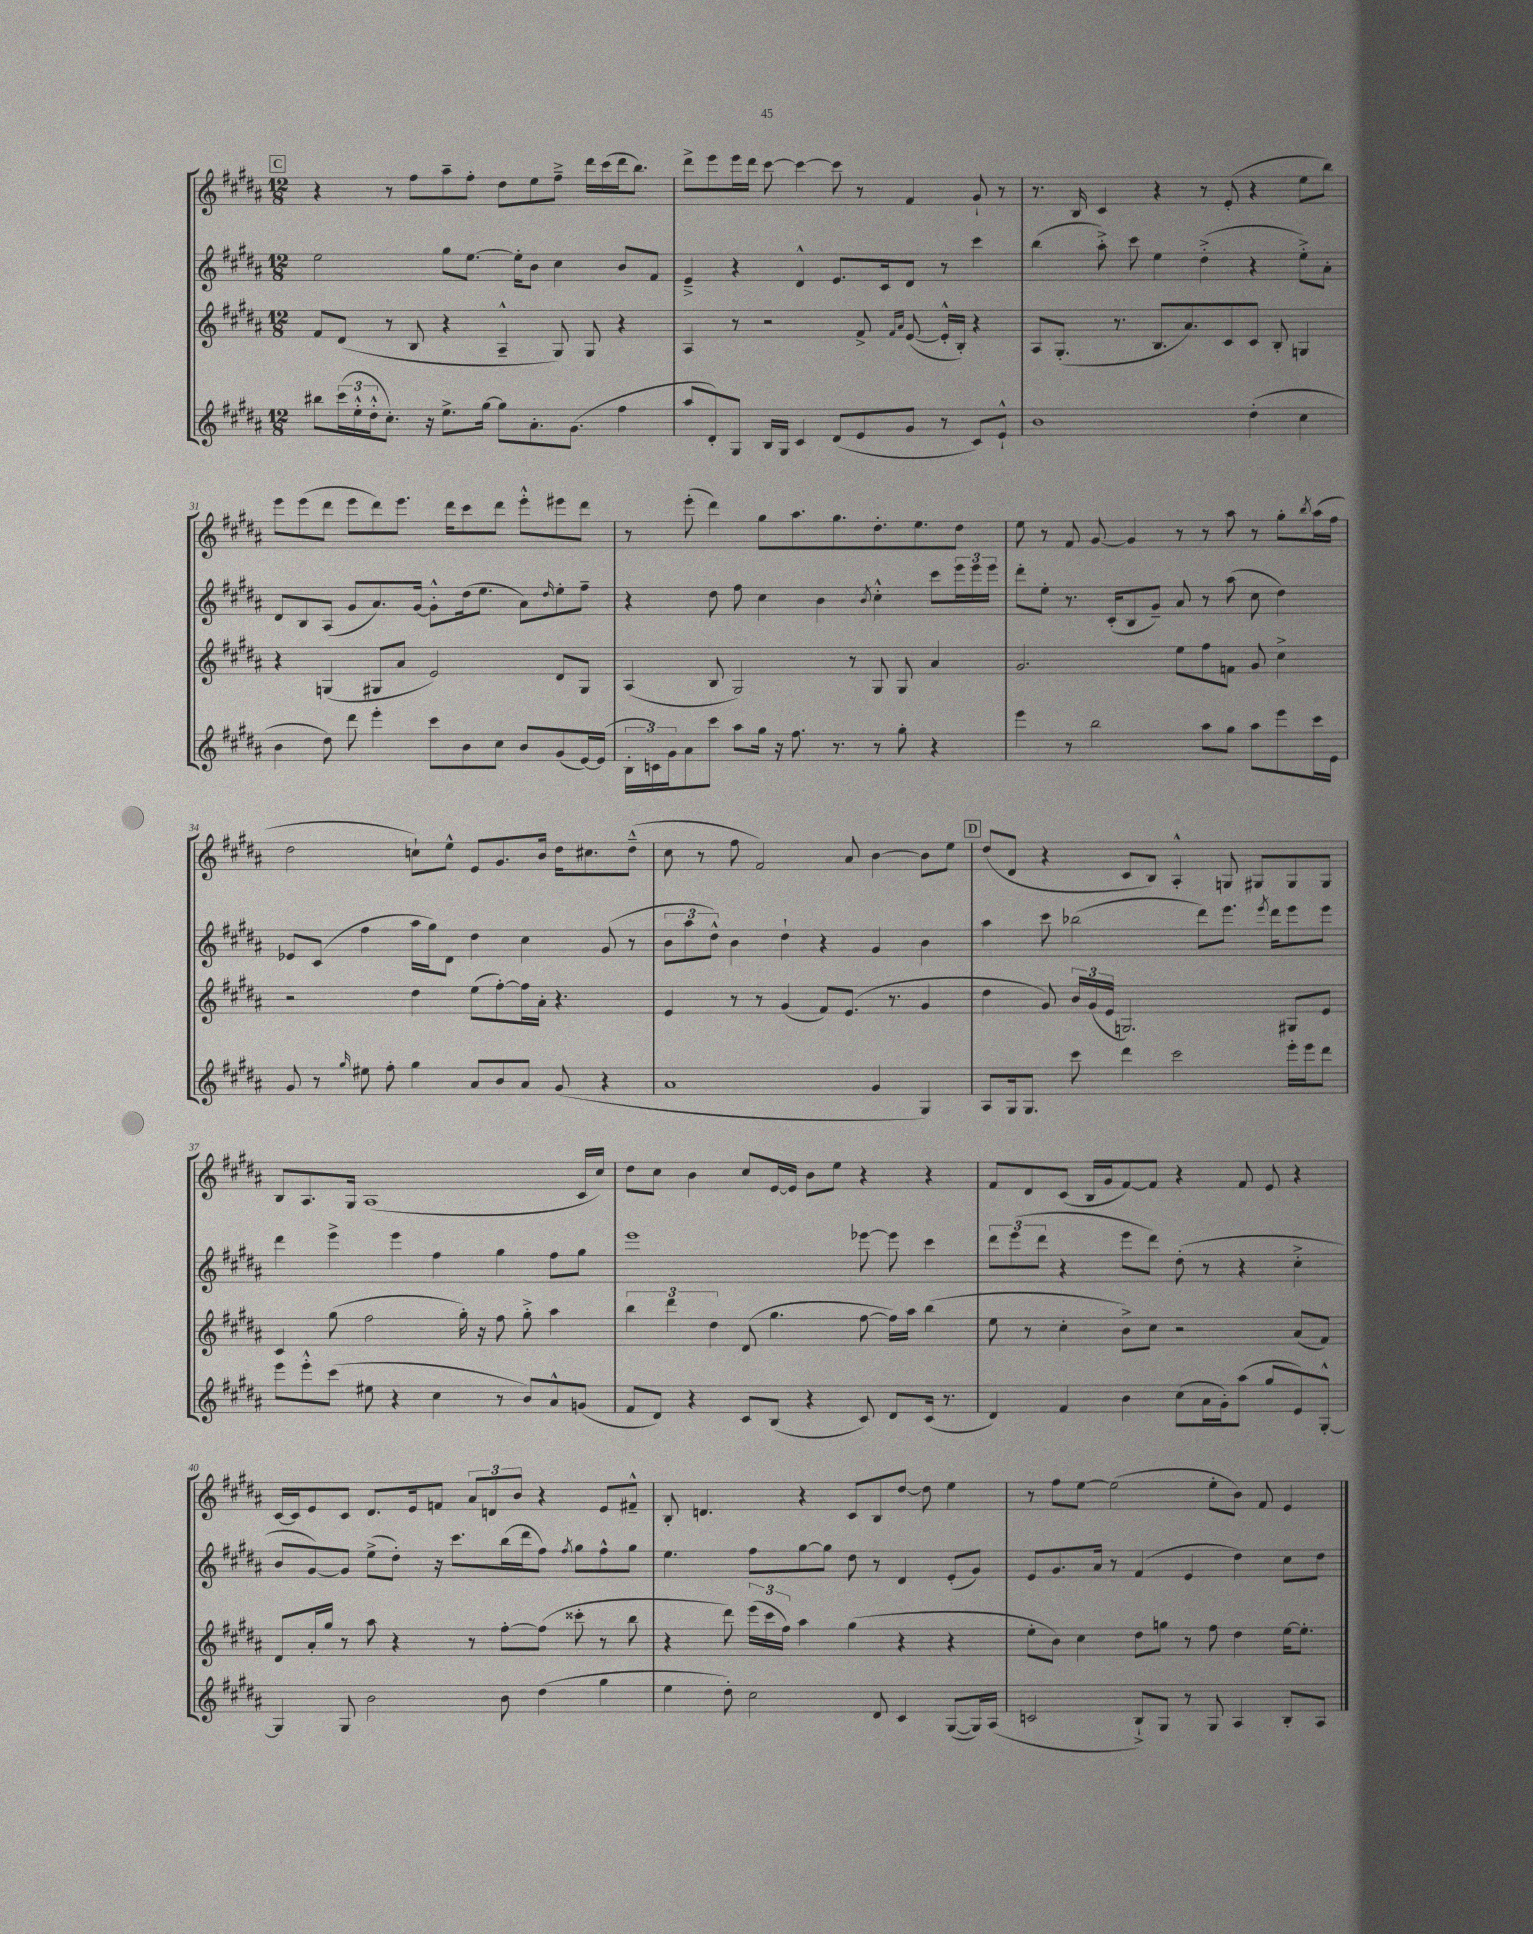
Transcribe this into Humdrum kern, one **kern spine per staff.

**kern	**kern	**kern	**kern
*staff4	*staff3	*staff2	*staff1
*clefG2	*clefG2	*clefG2	*clefG2
*k[f#c#g#d#a#]	*k[f#c#g#d#a#]	*k[f#c#g#d#a#]	*k[f#c#g#d#a#]
*M12/8	*M12/8	*M12/8	*M12/8
8bb#\L	8f#/L	2ee\	4r
(24ccc#\L	(8d#/J	.	.
24ee'^^\	.	.	.
24dd#'^^\J	.	.	.
8.cc#'\J)	8r	.	8r
.	8B/	.	8ff#\L
16r	.	.	.
8.ee^\L	4r	8gg#\L	8aa#~\
.	.	[8.ee\J	8ff#'\J
[16gg#\Jk	.	.	.
8gg#\]L	4A#~^^/	.	8dd#\L
.	.	16ee'\]LK	.
8.a#'\	.	8b\J	8ee\
.	8G#/)	4cc#\	8ff#~^\J
(8.g#\J	.	.	.
.	8G#/	.	16ddd#\LL
.	.	.	(16ccc#\
4ff#\	4r	8b/L	16ddd#\J
.	.	.	8.bb\J)
.	.	8f#/J	.
=	=	=	=
8aa#/L	4A#/	4e~^/	8ddd#^\L
8d#'/)	.	.	8eee\
8G#/J	8r	4r	16eee\L
.	.	.	16ddd#\JJ
16B/LL	2r	.	[8ccc#\
16G#/JJ	.	.	.
4c#/	.	4d#^^/	4ccc#\_
(8d#/L	.	8.e/L	8ccc#\]
8e/	8f#^/	.	8r
.	.	16c#/k	.
.	16qqf#/LL	.	.
.	16qqa#/JJ	.	.
8g#/J	([8e/	8d#/J	4f#/
8r	16e'^^/]LL	8r	.
.	16B'/JJ)	.	.
8c#/L)	4r	4ccc#\	8g#`/
8e`^^/J	.	.	8r
=	=	=	=
1b	8A#/L	(4bb\	8.r
.	(8.G#'/J	.	.
.	.	.	16B/
.	.	8aa#'^\)	4c#/
.	8.r	.	.
.	.	8ccc#\	.
.	8.B/L	4ee\	4r
.	8.a#/)	.	.
.	.	(4dd#'^\	8r
.	8c#/	.	(8e'/
(4dd#'\	8c#/J	4r	4r
.	8B'/	.	.
4cc#\	4G/	8ee'^\L)	8ee\L
.	.	8a#'\J	8bb\J)
=	=	=	=
4b\	4r	8d#/L	8eee\L
.	.	8B/	(8eee\
8dd#\)	(4G/	(8A#/J	8ddd#\J
8ddd#\	.	8g#/L	8eee\L
4eee'\	8G#/L	8.a#/)	8ddd#\)
.	8a#/J	.	8.eee\J
.	.	[16g#/Jk	.
8ccc#\L	2e/)	8g#'^^\]L	.
.	.	.	16ddd#\LK
8b\	.	(16dd#\k	8ccc#\
.	.	8.ee\J	.
8cc#\J	.	.	8ddd#\J
8b/L	.	8a#\L)	8eee'^^\L
.	.	16qqdd#/	.
(8g#/	8d#/L	8ee'\	8eee#\
[16e/L)	8G#/J	8ff#~\J	8ddd#\J
(16e/]JJ	.	.	.
=	=	=	=
24B'\LL	(4A#/	4r	8r
24c\)	.	.	.
24g#\J	.	.	.
8a#\	.	.	(8eee'\
8ccc#\J	8B/	8dd#\	4ddd#\)
8aa#\L	2G#/)	8ff#\	.
16gg#\Jk	.	4cc#\	8gg#\L
16r	.	.	.
8.ff#\	.	.	8.aa#\
.	.	4b\	.
8.r	.	.	8.gg#\
.	8r	.	.
.	.	8qb/	.
8r	8G#/	4cc#'^^\	8.dd#'\
8gg#'\	8G#/	.	.
.	.	.	8.ee\
4r	4a#/	8ccc#\L	.
.	.	24eee\L	8dd#\J
.	.	24eee\	.
.	.	24eee\JJ	.
=	=	=	=
4eee\	2.g#/	8ddd#'\L	8ee\
.	.	8ee'\J	8r
8r	.	8.r	8f#/
2bb\	.	.	[8g#/
.	.	(16c#'/LK	.
.	.	8B/	4g#/]
.	.	8g#~/J)	.
.	8ee\L	8a#/	8r
8aa#\L	8ff#\	8r	8r
8gg#\J	8f\J	(8aa#\	8aa#\
8aa#\L	8g#/	8cc#\	8r
8eee\	4cc#^\	4dd#\)	8gg#'\L
.	.	.	8qbb/
16ccc#\L	.	.	(16aa#\L
16e\JJ	.	.	16ff#\JJ
=	=	=	=
8g#/	2r	8e-/L	2dd#\
8r	.	(8c#/J	.
16qqgg#/	.	.	.
8ee#\	.	4ff#\	.
8ff#'\	.	.	.
4gg#\	4dd#\	16aa#\LL	8cc`\L)
.	.	16gg#\J)	.
.	.	8d#\J	8ee^^\J
8a#/L	(8ee\L	4dd#\	8e/L
8b/	[8ff#'\)	.	8.g#/
8a#/J	16ff#\]L	4cc#\	.
.	16a#'\JJ	.	16b/Jk
(8g#/	4.r	.	16dd#\LK
.	.	.	8.cc#\
4r	.	(8g#/	.
.	.	8r	(8dd#~^^\J
=	=	=	=
1a#	4e/	12b\L	8cc#\
.	.	12aa#\	.
.	.	.	8r
.	.	12dd#^^\J)	.
.	8r	4b\	8ff#\
.	8r	.	2f#/)
.	(4g#/	4dd#`\	.
.	8f#/L)	4r	.
.	(8.e/J	.	8a#/
4g#/	.	4g#/	[4b\
.	8.r	.	.
4G#/)	4g#/	4b\	8b\]L
.	.	.	8ee\J
=	=	=	=
8A#/L	4dd#\	4aa#\	(8dd#/L
16G#/k	.	.	8d#/J
8.G#/J	.	.	.
.	8g#/)	8ccc#\	4r
8ccc#\	24b/LL	(2bb-\	.
.	(24g#/	.	.
.	24e/JJ	.	.
4ddd#\	2.G/)	.	8c#/L
.	.	.	8B/J)
2ccc#\	.	.	4A#'^^/
.	.	8ddd#\L)	.
.	.	8.eee\J	8G/
.	.	.	8G#/L
.	.	8qeee/	.
.	.	16ddd#\LK	.
16eee'\LL	8G#/L	8eee\	8G#/
16eee\J	.	.	.
8ddd#\J	8e/J	8eee\J	8G#/J
=	=	=	=
8eee\L	4c#/	4ddd#\	8B/L
8eee'^^\	.	.	8.A#/
(8ccc#\J	(8gg#\	4eee^\	.
.	.	.	16G#/Jk
8ee#\	2ff#\	.	(1A#
4r	.	4eee\	.
4cc#\	.	4ff#\	.
.	16gg#'\)	.	.
.	16r	.	.
8r	8ff#\	4gg#\	.
8b/L)	8gg#'^\	.	.
8a#^^/	4aa#\	8ff#\L	.
(8g/J	.	8gg#\J	16c#/LL
.	.	.	16cc#/JJ)
=	=	=	=
8f#/L	6bb\	1eee	8dd#\L
8d#/J)	.	.	8cc#\J
.	6ddd#\	.	.
4r	.	.	4b\
.	6dd#\	.	.
8c#/L	(8d#/	.	8cc#/L
(8B/J	4.gg#\	.	[16e/L
.	.	.	16e/]JJ
4r	.	.	8b\L
.	.	.	8ee\J
8c#/)	[8ff#\	[8eee-\	4r
8d#/L	16ff#\]LL)	8eee-\]	.
.	16aa#\JJ	.	.
(16c#/Jk	(4bb\	4ccc#\	4r
8.r	.	.	.
=	=	=	=
4d#/)	8ee\	12ddd#\L	8f#/L
.	.	(12eee\	.
.	8r	.	8d#/
.	.	12ddd#\J	.
4f#/	4cc#'\	4r	(8c#/J
.	.	.	16B/LL
.	.	.	16g#/J
4b\	8b^\L)	8eee\L	[8f#/)
.	8cc#\J	8ddd#\J)	8f#/]J
(8cc#\L	2r	(8dd#'\	4r
16a#\L	.	8r	.
16g#'\J)	.	.	.
(8aa#\J	.	4r	8f#/
8gg#/L	.	.	8e/
8e/)	(8a#/L	4cc#'^\	4r
[8G#'^^/J	8f#/J)	.	.
=	=	=	=
4G#/]	8d#/L	8b/L	[16c#/LL
.	.	.	16c#/]J
.	16a#'/L	[8g#/)	8e/
.	16gg#/JJ	.	.
8G#/	8r	8g#/]J	8c#/J
2b\	8aa#\	(8ee^\L	8.d#/L
.	4r	8dd#'\J)	.
.	.	.	16e/k
.	.	16r	8f/J
.	.	8.ccc#\L	.
.	8r	.	12a#/L
.	.	.	12d/
8b\	[8ff#'\L	(16bb\L	.
.	.	.	12b/J
.	.	16ddd#\J	.
(4dd#\	(8ff#\]J	8ff#\J)	4r
.	.	8qff#/	.
.	8ccc##'\	8gg#\L	.
4gg#\	8r	8ff#^^\	8e/L
.	8bb\	8gg#\J	8f#~^^/J
=	=	=	=
4ee\	4r	4.ee\	8B'/
.	.	.	4.d/
8dd#'\)	8ddd#\)	.	.
2cc#\	(24eee\LL	8ff#\L	.
.	24ccc#\	.	.
.	24ff#\JJ)	.	.
.	4aa#\	[8gg#\	4r
.	.	8gg#\]J	.
.	(4gg#\	8dd#\	8c#/L
8d#/	.	8r	8B/
4c#/	4r	4d#/	[8dd#/J
.	.	.	8dd#\]
([8G#/L	4r	(8e'/L	4ee\
16G#/]L)	.	8g#/J)	.
(16A#/JJ	.	.	.
=	=	=	=
2c/	8ee'\L	8e/L	8r
.	8b\J)	8.g#/	8ff#\L
.	4cc#\	.	[8ee\J
.	.	16a#/Jk	.
.	.	8r	(2ee\]
8B`^/L)	8dd#\L	(4f#/	.
8G#/J	8gg\J	.	.
8r	8r	4e/	.
8G#/	8ff#\	.	8ee'\L
4A#/	4dd#\	4dd#\)	8b\J)
.	.	.	8f#/
8B'/L	[16ee\LK	8cc#\L	4e/
.	8.ee'\]J	.	.
8A#/J	.	8dd#\J	.
==	==	==	==
*-	*-	*-	*-
